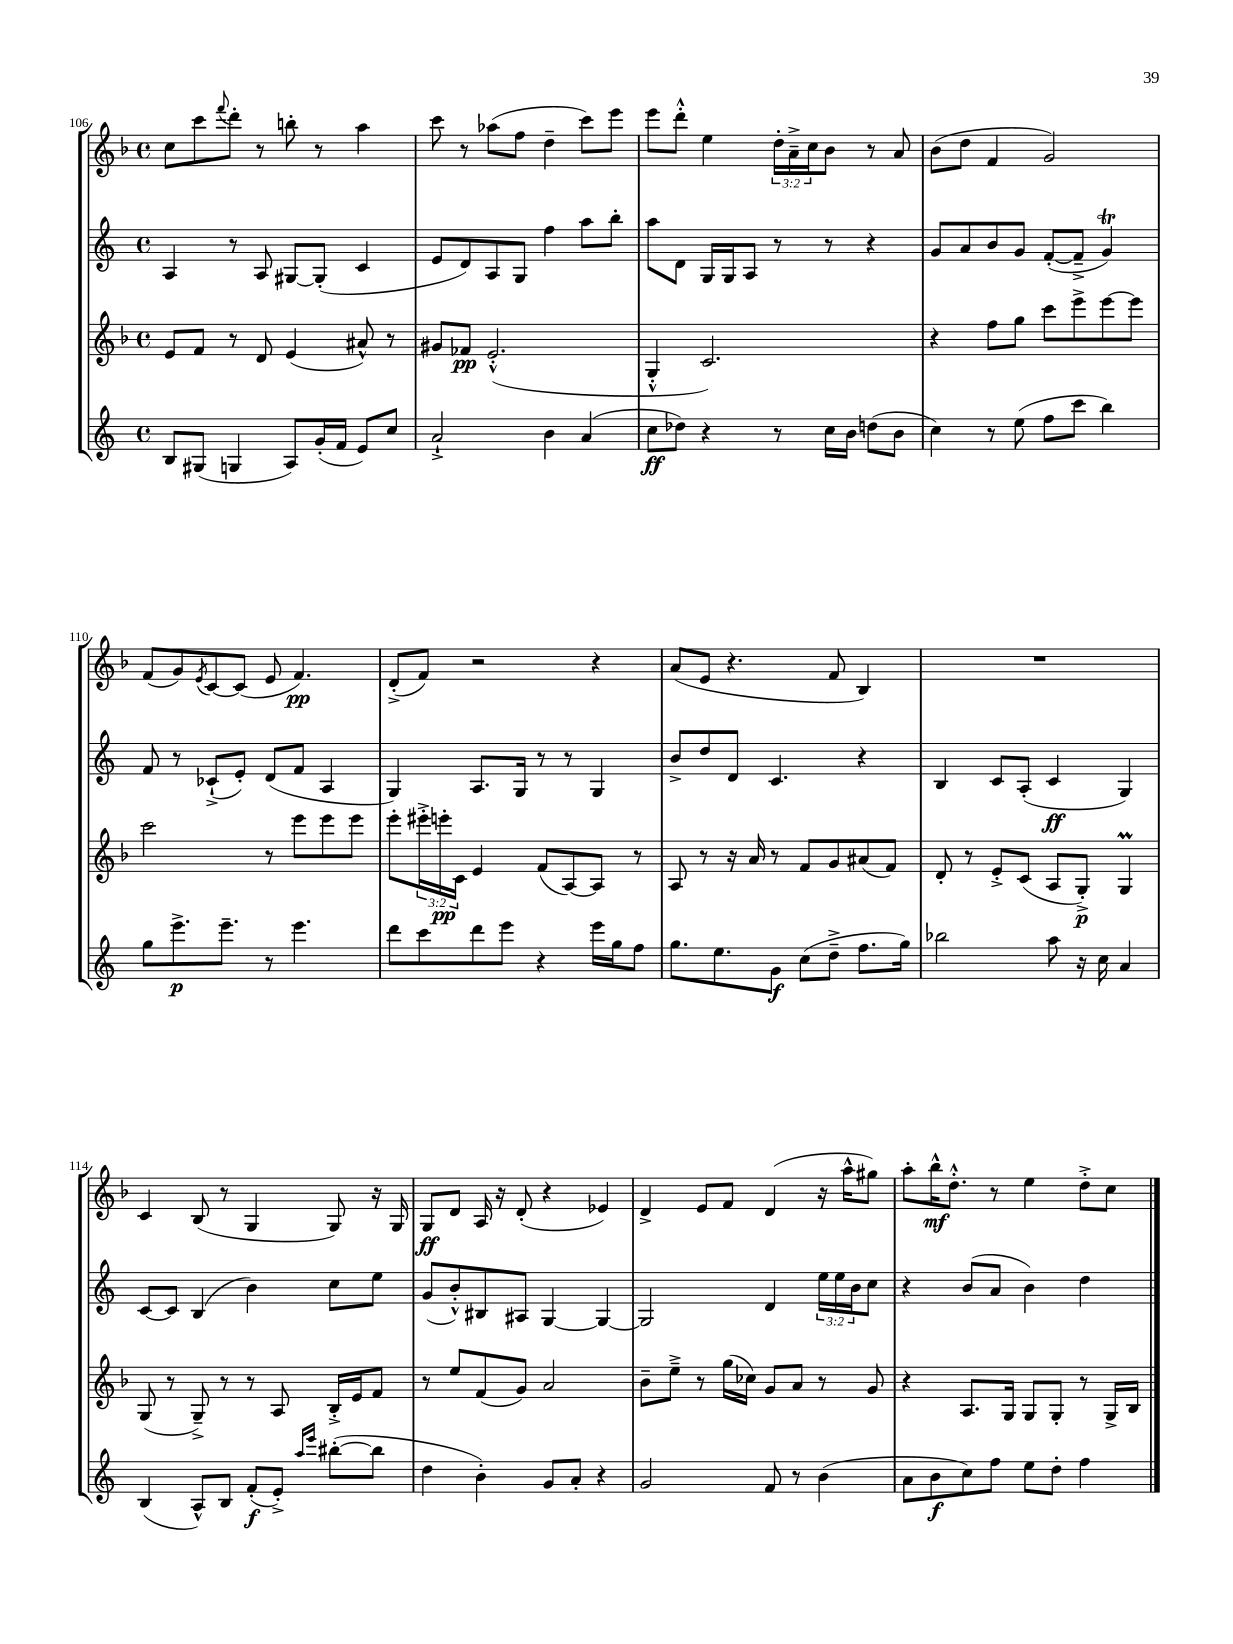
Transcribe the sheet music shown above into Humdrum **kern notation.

**kern	**kern	**kern	**kern
*staff4	*staff3	*staff2	*staff1
*clefG2	*clefG2	*clefG2	*clefG2
*k[]	*k[b-]	*k[]	*k[b-]
*M4/4	*M4/4	*M4/4	*M4/4
*met(c)	*met(c)	*met(c)	*met(c)
8B	8e	4A	8cc
(8G#	8f	.	8ccc
.	.	.	8qqfff
4G	8r	8r	8ddd'
.	8d	8A	8r
8A)	(4e	[8G#	8bb'
(16g'	.	(8G#']	8r
16f	.	.	.
8e)	8a#^^)	4c	4aa
8cc	8r	.	.
=	=	=	=
2a`^	8g#	8e	8ccc
.	8f-	8d)	8r
.	(2.e'^^	8A	(8aa-
.	.	8G	8ff
4b	.	4ff	4dd~
(4a	.	8aa	8ccc)
.	.	8bb'	8eee
=	=	=	=
8cc	4G'^^	8aa	8eee
8dd-)	.	8d	8ddd'^^
4r	2.c)	16G	4ee
.	.	16G	.
.	.	8A	.
8r	.	8r	24dd'
.	.	.	24a~^
.	.	.	24cc
16cc	.	8r	8b-
16b	.	.	.
(8dd	.	4r	8r
8b	.	.	8a
=	=	=	=
4cc)	4r	8g	(8b-
.	.	8a	8dd
8r	8ff	8b	4f
(8ee	8gg	8g	.
8ff	8ccc	([8f'	2g)
8ccc	8eee^	8f~^]	.
4bb)	[8eee	4g)	.
.	8eee]	.	.
=	=	=	=
8gg	2ccc	8f	(8f
8.eee^	.	8r	8g)
.	.	.	8qe
.	.	(8c-`^	[8c
8.eee~	.	.	.
.	.	8e')	(8c]
8r	8r	(8d	8e
4.eee	8eee	8f	4.f)
.	8eee	4A	.
.	8eee	.	.
=	=	=	=
8ddd	8eee'	4G)	(8d'^
8ccc	24eee#'^	.	8f)
.	24eee'	.	.
.	24c	.	.
8ddd	4e	8.A	2r
8eee	.	.	.
.	.	16G	.
4r	(8f	8r	.
.	[8A)	8r	.
16eee	8A]	4G	4r
16gg	.	.	.
8ff	8r	.	.
=	=	=	=
8.gg	8A	8b^	(8a
.	8r	8dd	8e
8.ee	.	.	.
.	16r	8d	4.r
.	16a	.	.
8g	8r	4.c	.
(8cc	8f	.	.
8dd~^	8g	.	8f
8.ff	(8a#	4r	4B-)
.	8f)	.	.
16gg)	.	.	.
=	=	=	=
2bb-	8d'	4B	1r
.	8r	.	.
.	8e'^	8c	.
.	(8c	(8A'	.
8aa	8A	4c	.
16r	8G'^)	.	.
16cc	.	.	.
4a	4G	4G)	.
=	=	=	=
(4B	(8G	[8c	4c
.	8r	8c]	.
8A^^)	8G~^)	(4B	(8B-
8B	8r	.	8r
(8f'	8r	4b)	4G
8e'^)	8A	.	.
16qqaa	.	.	.
16qqeee	.	.	.
([8bb#'	16B-'^	8cc	8G)
.	16e	.	.
8bb#]	8f	8ee	16r
.	.	.	16G
=	=	=	=
4dd	8r	(8g	8G
.	8ee	8b'^^)	8d
4b')	(8f	8B#	16A
.	.	.	16r
.	8g)	8A#	(8d'
8g	2a	[4G	4r
8a'	.	.	.
4r	.	4G_	4e-)
=	=	=	=
2g	8b-~	2G]	4d^
.	8ee~^	.	.
.	8r	.	8e
.	(16gg	.	8f
.	16cc-)	.	.
8f	8g	4d	(4d
8r	8a	.	.
(4b	8r	24ee	16r
.	.	24ee	.
.	.	.	16aa^^
.	.	24b	.
.	8g	8cc	8gg#)
=	=	=	=
8a	4r	4r	8aa'
8b	.	.	16bb-^^
.	.	.	8.dd'^^
8cc)	8.A	(8b	.
8ff	.	8a	8r
.	16G	.	.
8ee	8G	4b)	4ee
8dd'	8G'	.	.
4ff	8r	4dd	8dd'^
.	16G^	.	8cc
.	16B-	.	.
==	==	==	==
*-	*-	*-	*-
